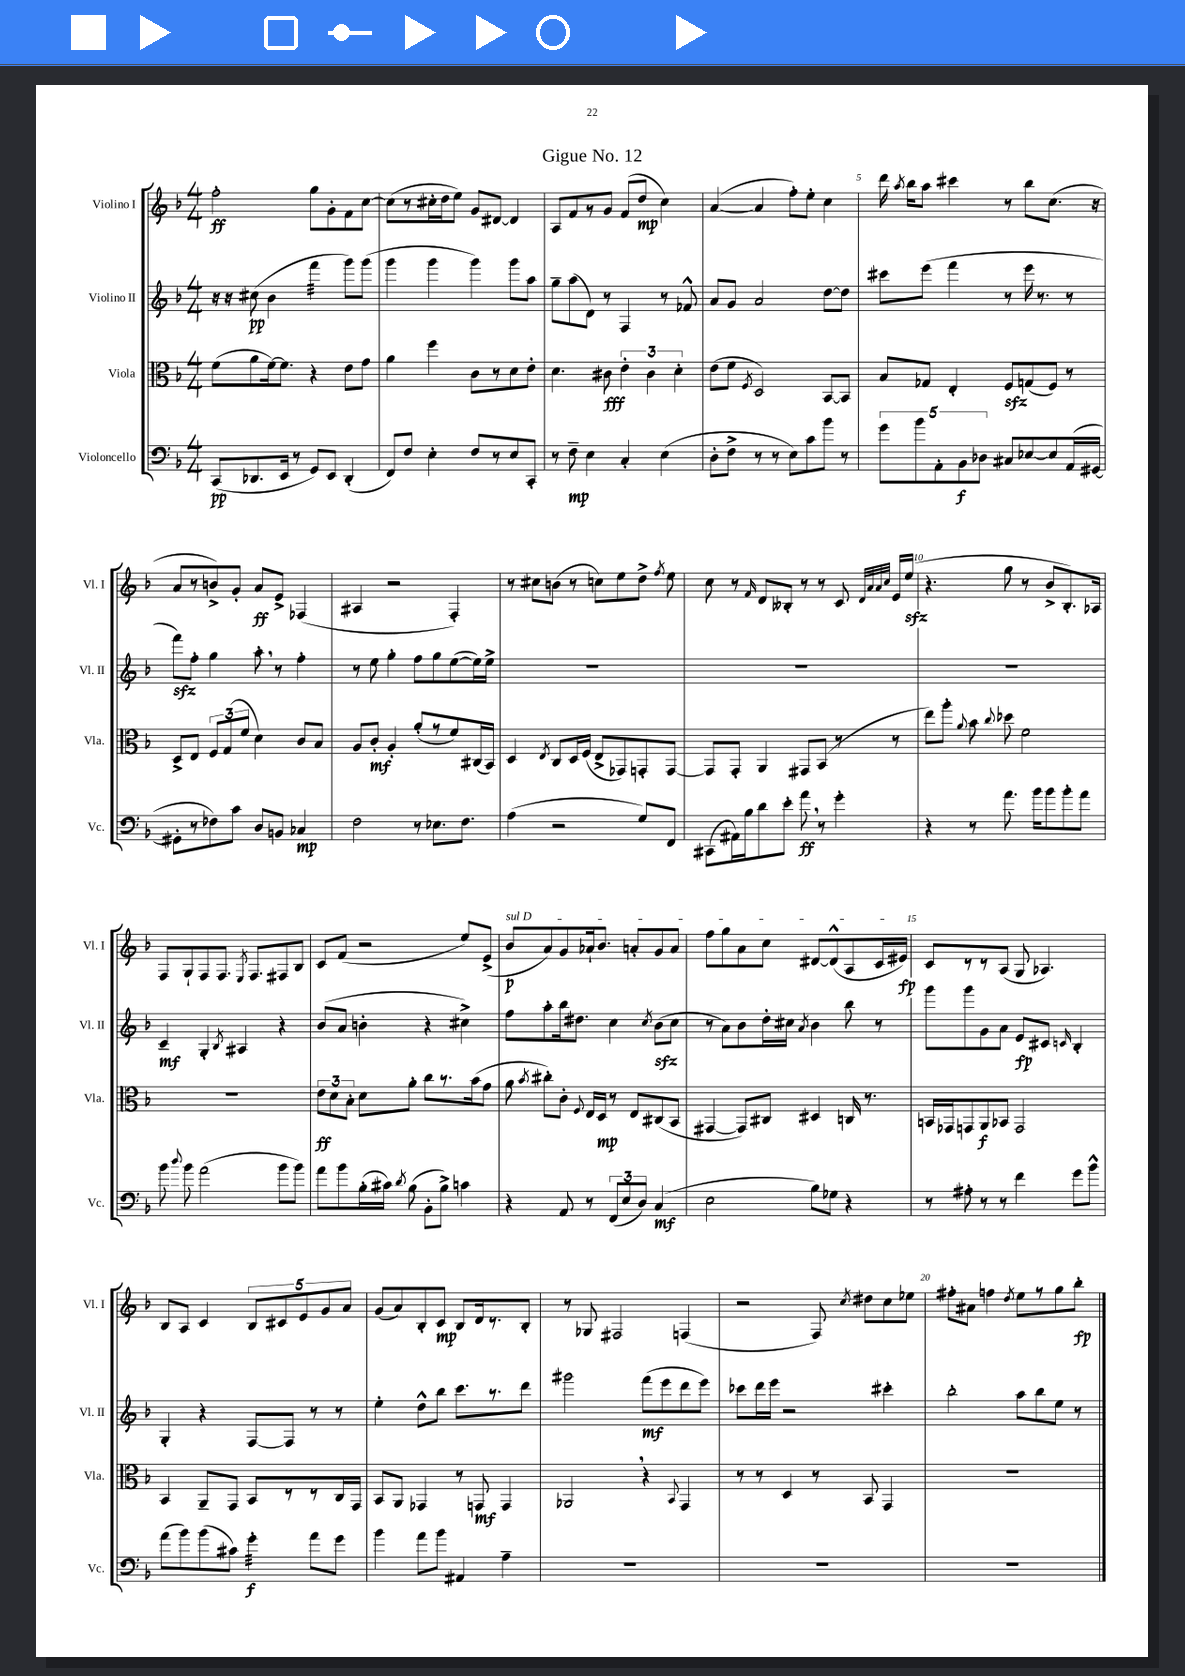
\header { title = "Gigue No. 12" }
<<
\new StaffGroup <<
\new Staff = "s0" \with { instrumentName = "Violino I" shortInstrumentName = "Vl. I" } {
    \clef treble \key f \major \numericTimeSignature \time 4/4
    \autoBeamOff f''2-.\ff g''8[ g'8-. f'8 c''8]~ |
    c''8[( r8 cis''16-. d''16 e''8]) g'8[ dis'8]~ dis'4 |
    a8[ f'8 r8 g'8] f'8[( d''8]\mp c''4) |
    a'4~( a'4 f''8[-.) e''8]-. c''4 |
    d'''16 \acciaccatura { a''8 } bes''16[ a''8] cis'''4 r8 bes''8[ c''8.]( r16 |
    a'8[ r8 b'8->) g'8]-. a'8[\ff e'8]-> fes4( |
    ais4 r2 f4-.) |
    r8 cis''8[ b'8]( r8 c''8[) e''8 d''8]-> \acciaccatura { f''8 } e''8 |
    c''8 r8 \grace { f'16 } d'8[ beses8]-. r8 r8 c'8 \grace { d'32[ a'32 a'32 c''32] } e'16[ e''16]\sfz( |
    r4. g''8 r8 bes'8[-> bes8.-.) aes16] |
    f8[ g8-! f8 f8.] \acciaccatura { e8 } f8.[ fis8 bes8] |
    c'8[ f'8]( r2 e''8[) e'8]->( |
    \once \override TextSpanner.bound-details.left.text = \markup { \italic "sul D" } bes'8[\p\startTextSpan a'8) g'8 aes'16-! bes'8.] a'8[-. g'8 a'8] |
    f''8[ g''8 a'8 c''8] dis'8[~ dis'8-^( a8 c'16 eis'16]\fp\stopTextSpan) |
    c'8[ r8 r8 a8]( g8 aes4.) |
    bes8[ a8] c'4 \tuplet 5/4 { bes8[ cis'8 e'8 g'8 a'8] } |
    g'8[( a'8) bes8-. c'8]\mp bes8[ d'16 r8. bes8]-. |
    r8 ges8 fis2 f4( |
    r2 f8) \acciaccatura { c''8 } dis''8[ c''8 ees''8] |
    fis''8[-. ais'8] f''4 \acciaccatura { d''8 } e''8[ r8 g''8 bes''8]-.\fp \bar "|." |
}
\new Staff = "s1" \with { instrumentName = "Violino II" shortInstrumentName = "Vl. II" } {
    \clef treble \key f \major \numericTimeSignature \time 4/4
    \autoBeamOff r16 r16 cis''8\pp( bes'4 f'''4:32 g'''8[) g'''8]( |
    g'''4 g'''4 g'''4) g'''8[ a''8] |
    g''8[-- a''8( d'8]) r8 f4 r8 fes'8-^ |
    a'8[ g'8] a'2 d''8[~ d''8] |
    cis'''8[ e'''8]( f'''4 r8 e'''16 r8. r8 |
    f'''8[\sfz) f''8]-. g''4 a''8-. \breathe r8 f''4-. |
    r8 e''8 g''4-. f''8[ g''8 e''8~( e''16) e''16]-> |
    R1 |
    R1 |
    R1 |
    c'4--\mf g4-. \acciaccatura { bes8 } ais4 r4 |
    bes'8[( a'8] b'4-. r4 cis''4->) |
    f''8[ a''8-. bes''16 dis''8.] c''4 \acciaccatura { c''8 } bes'8[\sfz( c''8] |
    r8 a'8[) bes'8 d''16-. cis''16] \acciaccatura { a'8 } bes'4 bes''8 r8 |
    g'''8[ g'''8 g'8 a'8] e'8[\fp cis'8] \grace { c'16 } bes4-. |
    g4-. r4 f8[~ f8] r8 r8 |
    e''4-. d''8[-^ bes''8] c'''8.[ r8. d'''8] |
    gis'''2 f'''8[\mf( e'''8 d'''8 e'''8]) |
    ces'''8[ d'''16 e'''16] r2 cis'''4-. |
    bes''2-. a''8[ bes''8 e''8] r8 \bar "|." |
}
\new Staff = "s2" \with { instrumentName = "Viola" shortInstrumentName = "Vla." } {
    \clef alto \key f \major \numericTimeSignature \time 4/4
    \autoBeamOff f'8[( a'8 f'16~) f'8.] r4 e'8[ g'8] |
    a'4 f''4 c'8[ r8 d'8 e'8]-. |
    d'4. cis'8\fff \tuplet 3/2 { e'4-. cis'4 d'4-. } |
    e'8[( f'8] \acciaccatura { f8 } d2) bes,8[~ bes,8] |
    bes8[ ges8] e4-. f8[\sfz g8( f8]) r8 |
    d8[-> e8] \tuplet 3/2 { f8[ g8( f'8] } d'4) c'8[ bes8] |
    a8[ c'8]-.\mf a4-. a'8[-.( r8 f'8) cis16( bes,16]) |
    d4 \acciaccatura { e8 } c8[ d16 f16]( e8[-> ges,8) g,8-. g,8]~ |
    g,8[ g,8]-. a,4 gis,8[ bes,8]( r8 r8 |
    e''8[) a''8]-. \appoggiatura { a'8 } bes'8 \appoggiatura { c''8 } des''8 f'2 |
    R1 |
    \tuplet 3/2 { e'8[\ff d'8 bes8]-. } d'8[ a'8]-. c''8[ r8. bes'16( g'8] |
    a'8 \acciaccatura { bes'8 } cis''8[-.) c'8]-. \appoggiatura { f8 } e16[ d16]\mp r8 e8[ cis8( bes,8] |
    gis,4~ gis,8[) cis8] dis4 c16 r8. |
    b,16[ ges,16 g,8 a,8\f bes,8] g,2 |
    bes,4 a,8[-- g,8] bes,8[ r8 r8 c16 g,16] |
    bes,8[ a,8] ges,4 r8 g,8\mf g,4 |
    aes,2 \breathe r4 \appoggiatura { bes,8 } g,4 |
    r8 r8 d4 r8 bes,8 g,4 |
    R1 \bar "|." |
}
\new Staff = "s3" \with { instrumentName = "Violoncello" shortInstrumentName = "Vc." } {
    \clef bass \key f \major \numericTimeSignature \time 4/4
    \autoBeamOff c,8[\pp( des,8. e,16] r8 g,8[) e,8] des,4-.( |
    f,8[) f8] e4-. f8[ r8 e8 c,8]-. |
    r8 f8--\mp e4 c4-. e4( |
    d8[-. f8]-> r8 r8 e8[) c'8 bes'8] r8 |
    \tuplet 5/4 { g'8[ bes'8 a,8-. bes,8\f des8] } cis8[ ees8~ ees8 a,16( gis,16]~ |
    gis,8[-. r8 fes8) c'8] d8[ b,8] ces4\mp |
    f2 r8 ees8.[ f8.] |
    a4( r2 g8[) f,8] |
    cis,8[( ais,16) bes16 d'8 e'8]-. a'8\ff \breathe r8 g'4-. |
    r4 r8 a'8. bes'16[ bes'8 bes'8-. a'8] |
    bes'8 \appoggiatura { d''8 } bes'8 a'2( bes'8[ bes'8]) |
    a'8[ bes'8 bes16-.( cis'16]) \acciaccatura { d'8 } bes8( bes,8[-. bes8]->) c'4 |
    r4 a,8 r8 \tuplet 3/2 { f,8[( e8 d8]) } c4\mf( |
    e2 bes8[) ges8] r4 |
    r8 ais8-. r8 r8 f'4 g'8[ bes'8]-^ |
    a'8[( bes'8) bes'8( cis'8]) g'4:32-.\f a'8[ g'8] |
    bes'4 a'8[ bes'8] ais,4 a4-- |
    R1 |
    R1 |
    R1 \bar "|." |
}
>>
>>
\layout { \context { \Score \override BarNumber.break-visibility = ##(#f #t #t) barNumberVisibility = #(every-nth-bar-number-visible 5) } }
